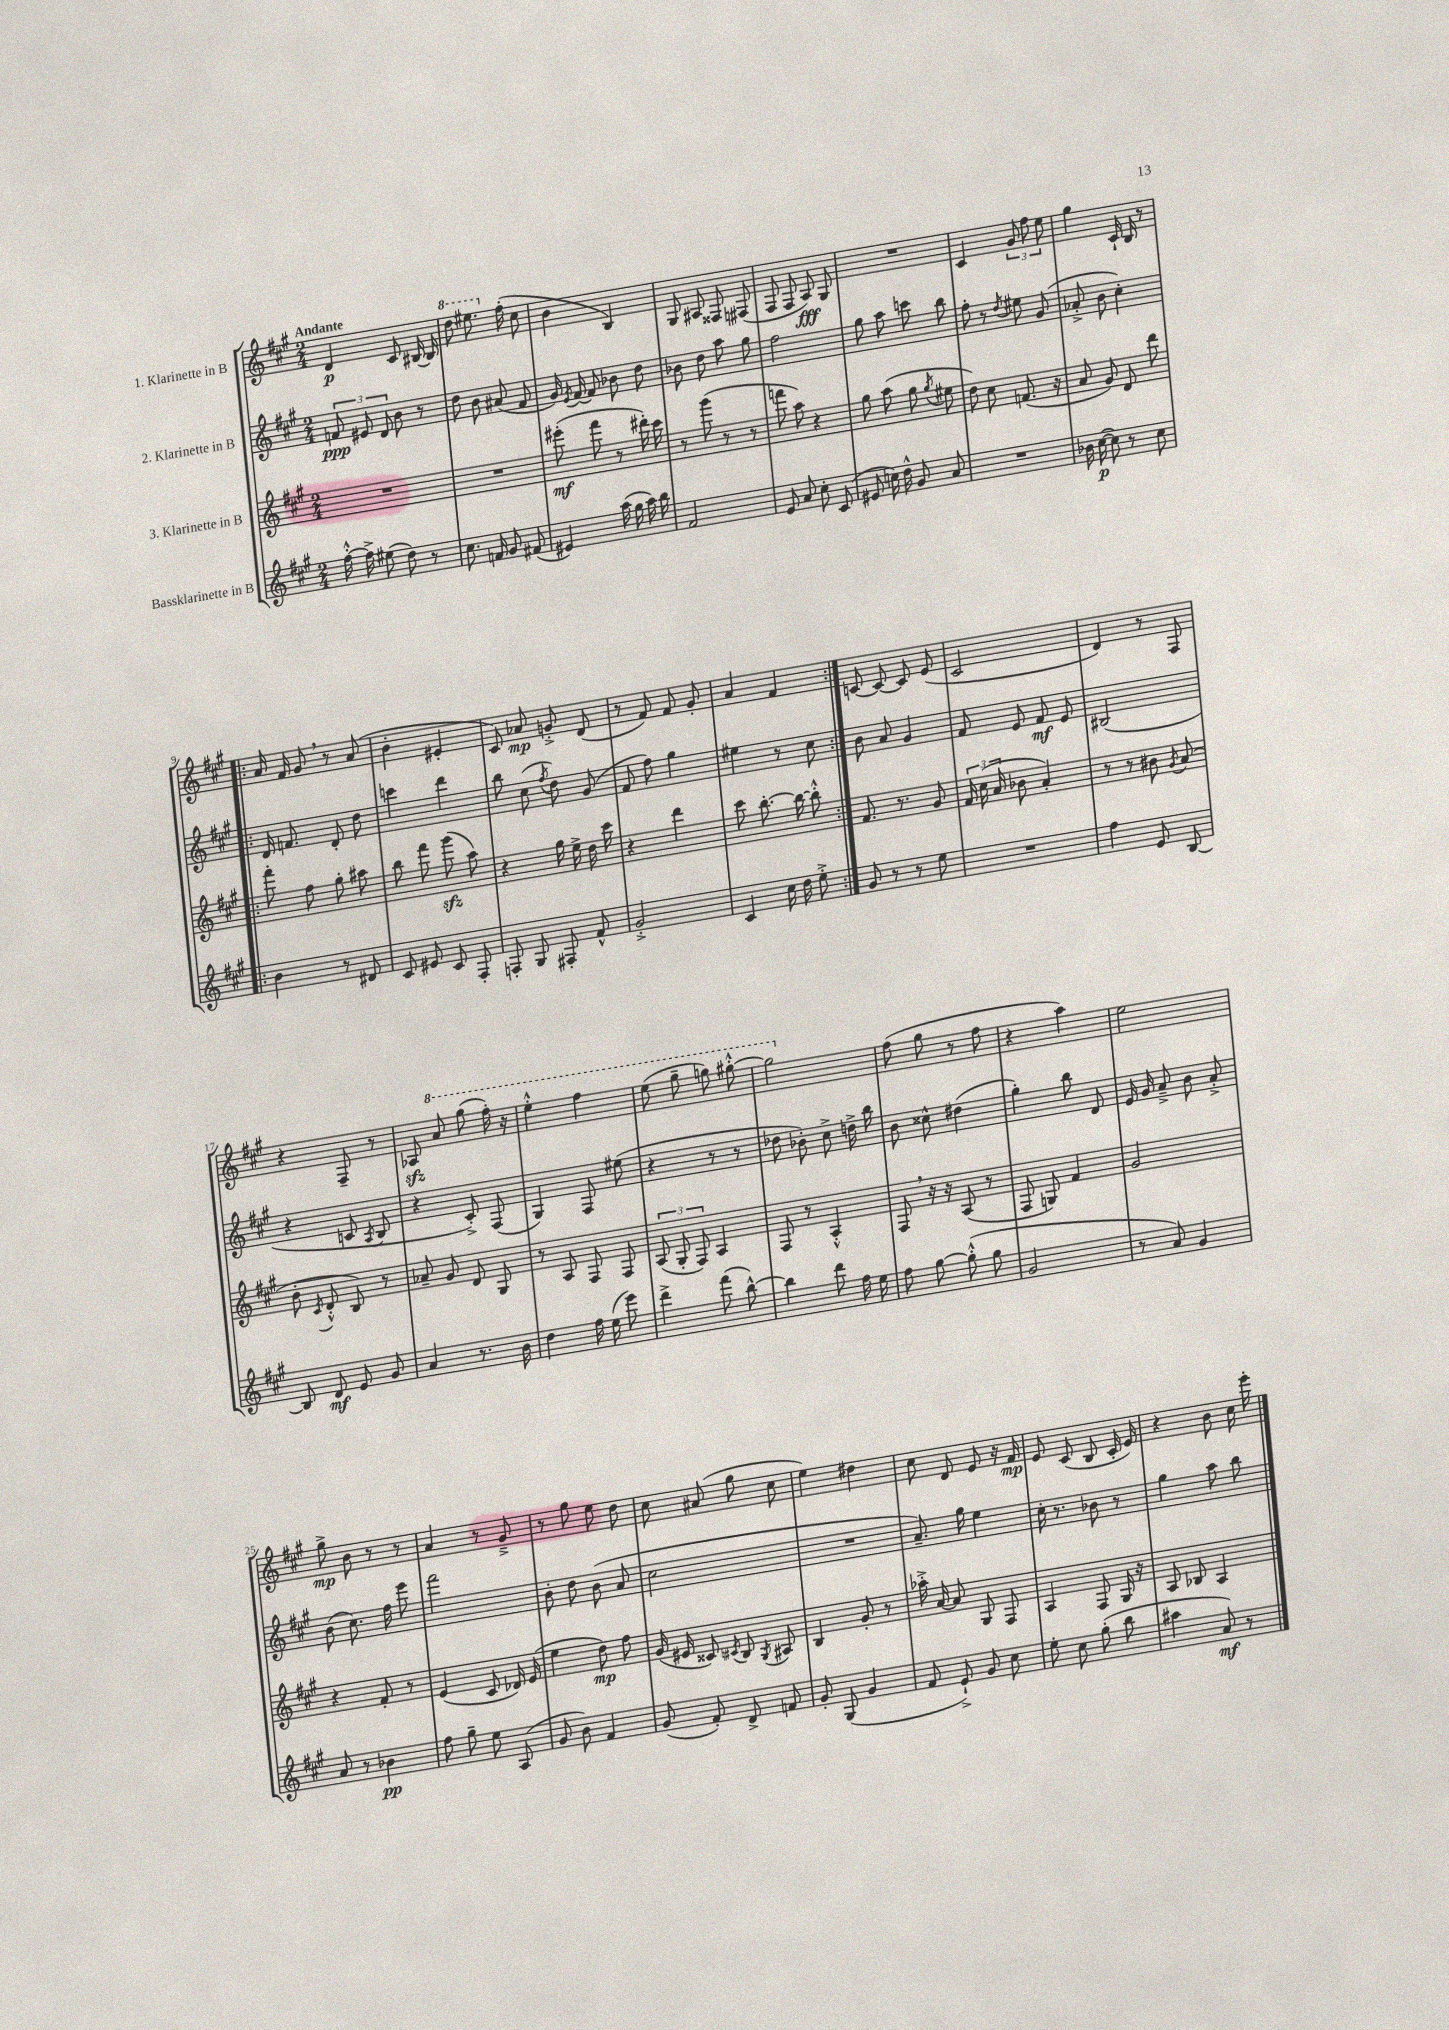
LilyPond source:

<<
\new StaffGroup <<
\new Staff = "s0" \with { instrumentName = "1. Klarinette in B" } {
    \clef treble \key a \major \numericTimeSignature \time 2/4 \tempo "Andante"
    \autoBeamOff d'4\p cis'8 bis16~ bis16 |
    \ottava #1 d'''8 eis'''8. \ottava #0 fis''16-.( cis''8 |
    b'4 b4) |
    gis8 ais8 fisis8 fis8( |
    fis8 fis8 a8\fff) gis8 |
    R2 |
    cis'4 \tuplet 3/2 { gis'8 fis''8 e''8 } |
    gis''4 cis'16-! b16 r8 |
    \repeat volta 2 { a'16 fis'16 gis'8 \breathe r8 a'8( |
    b'4-. eis'4-. |
    cis'8) aes'8\mp g'8-.-> d'8( |
    r8 fis'8) fis'8 gis'8-. |
    a'4 fis'4 | }
    c'8~ c'8~ c'8 e'8( |
    cis'2 |
    d'4) r8 fis8 |
    r4 fis8-- r8 |
    aes8\sfz \ottava #1 a''8 gis'''8( fis'''16-.) r16 |
    e'''4-.-^ fis'''4 |
    e'''8( gis'''8-- g'''8) gis'''8~-.-^ |
    gis'''2 \ottava #0 |
    fis''8( gis''8 r8 fis''8 |
    r4 a''4) |
    e''2 |
    gis''8->\mp b'8 r8 r8 |
    a'4 r8 gis'8---> |
    r8 gis''8 e''8 d''8 |
    cis''8 ais'8( gis''8 cis''8 |
    e''4) dis''4 |
    cis''8 d'8 e'8 r16 fis'16\mp |
    e'8 cis'8( b8 cis'16-. e'16) |
    r4 b'8 cis''16 e'''16-. \bar "|." |
}
\new Staff = "s1" \with { instrumentName = "2. Klarinette in B" } {
    \clef treble \key a \major \numericTimeSignature \time 2/4
    \autoBeamOff \tuplet 3/2 { f'8\ppp eis'8 d'8 } b'8 r8 |
    d''8 b'8 ais'8( fis'8 |
    gis'16) \acciaccatura { e'8 } fis'16~ fis'8 bes'8 d''8 |
    bes'8 d''8 a''8 gis''8 |
    fis''2 |
    gis''8 a''8 c'''8 b''8 |
    fis''8-. r8 \acciaccatura { d''8 } eis''8 gis'8( |
    aes'8-.-> b'8 cis''4-.) |
    \repeat volta 2 { d'16 f'8. d'8-. d''8 |
    c'''4 d'''4 |
    b''8 cis''8( \acciaccatura { fis''8 } d''8) gis'8( |
    fis'8 fis''8) gis''4 |
    eis''4 r8 cis''8 | }
    b'8 a'8 gis'4 |
    fis'8 e'8 fis'8\mf e'8 |
    bis2( |
    r4 c'8 \acciaccatura { a8 } b8 |
    r4 cis'8-.->) fis8( |
    gis4) fis8 eis''8( |
    r4 r8 r8 |
    des''8 bes'8-.) cis''8-> d''16-> b''16 |
    b'8 cisis''8-^ dis''4( |
    gis''4-.) b''8 d'8 |
    e'16 gis'16 a'8---> b'8 a'8-.-> |
    b'8( cis''8.) fis''16 e'''8 |
    fis'''2 |
    b'8-. d''8 b'8( a'8 |
    cis''2 |
    R2 |
    a'8.--) gis''16 e''4 |
    cis''16-. r8. bes'8 r8 |
    gis''4 a''8 b''8 \bar "|." |
}
\new Staff = "s2" \with { instrumentName = "3. Klarinette in B" } {
    \clef treble \key a \major \numericTimeSignature \time 2/4
    \autoBeamOff R2 |
    R2 |
    eis'''8-.\mf( fis'''8 r8 dis'''16-.) cis'''16 |
    r8 gis'''8( r8 r8 |
    f'''8 a''8) r4 |
    gis''8 a''8( gis''8 \acciaccatura { gis''8 } eis''8 |
    d''8) cis''8 f'8.( r16 |
    a'8 gis'8) d'8 d'''8 |
    \repeat volta 2 { fis'''8-. fis''8 gis''8-. ais''8 |
    b''8 fis'''8 gis'''8\sfz( a''8) |
    r4 gis''16 e''16-> d''16 cis'''16 |
    r4 d'''4 |
    cis'''8 b''8.~-. b''16~ b''8-.-^ | }
    fis'8. r8. gis'8 |
    \tuplet 3/2 { fis'16 cis''16( a'16 } bes'8 a'4-.) |
    r8 r8 bis'8 \acciaccatura { gis'8 } a'8( |
    b'8-. \acciaccatura { cis'8 } d'8-.-^ b8) r8 |
    aes'8-- gis'8 d'8 gis8 |
    r8 a8 fis8 fis8 |
    \tuplet 3/2 { a8( gis8-. fis8) } a4 |
    fis8 r8 a4-.-^ |
    fis8 \breathe r16 r16 a8( r8 |
    fis8 g8) fis'4 |
    gis'2 |
    r4 fis'8-. r8 |
    e'4( cis'8 des'16) e'16( |
    e''4 d''8\mp) fis''8 |
    gis'16( eis'16 cisis'8) \acciaccatura { cis'8 } b8 \acciaccatura { gis8 } ais8 |
    b4 gis'8-. r8 |
    aes''16-.-> a'16~ a'8 gis8 fis8 |
    a4 fis8 gis16 r16 |
    a8 bes8 a4 \bar "|." |
}
\new Staff = "s3" \with { instrumentName = "Bassklarinette in B" } {
    \clef treble \key a \major \numericTimeSignature \time 2/4
    \autoBeamOff fis''16~-.-^ fis''16-> eis''8( d''8) r8 |
    cis''8. f'16 gis'8 fis'8( |
    eis'4) a''16( gis''16 a''16) b''16 |
    fis'2 |
    e'8 a'8 cis''8-. cis'8( |
    eis'8 c''16) d''16-^ gis'8 a'8 |
    R2 |
    bes'16 cis''16~\p( cis''8) r8 cis''8 |
    \repeat volta 2 { b'4 r8 dis'8 |
    cis'8 eis'8 cis'8 fis8-. |
    f8-. gis8 fis8-. fis'8-^ |
    gis'2-.-> |
    cis'4 cis''16 d''16 e''8-.-> | }
    gis'8 r8 r8 e''8 |
    R2 |
    fis''4 e'8 b8~ |
    b8 d'8\mf e'8 gis'8 |
    a'4 r8. b'16 |
    d''4 fis''16 e''16( e'''8) |
    d'''4-> fis'''8( b''8~-^) |
    b''4 d'''8 fis''16 e''16 |
    fis''8 gis''8~ gis''8-.-^( gis''8 |
    gis'2 |
    r8 a'8) gis'4 |
    a'8 r8 bes'4\pp |
    fis''8 gis''8-- e''8 a8( |
    gis'8 b'8) fis'4 |
    gis'8( fis'8-.) d'8-> f'8 |
    gis'8-. gis8( gis'4 |
    fis'8 e'8-!->) gis'8 cis''8 |
    e''8-. cis''8 gis''8-.( b''8 |
    ais''4 a'8\mf) r8 \bar "|." |
}
>>
>>
